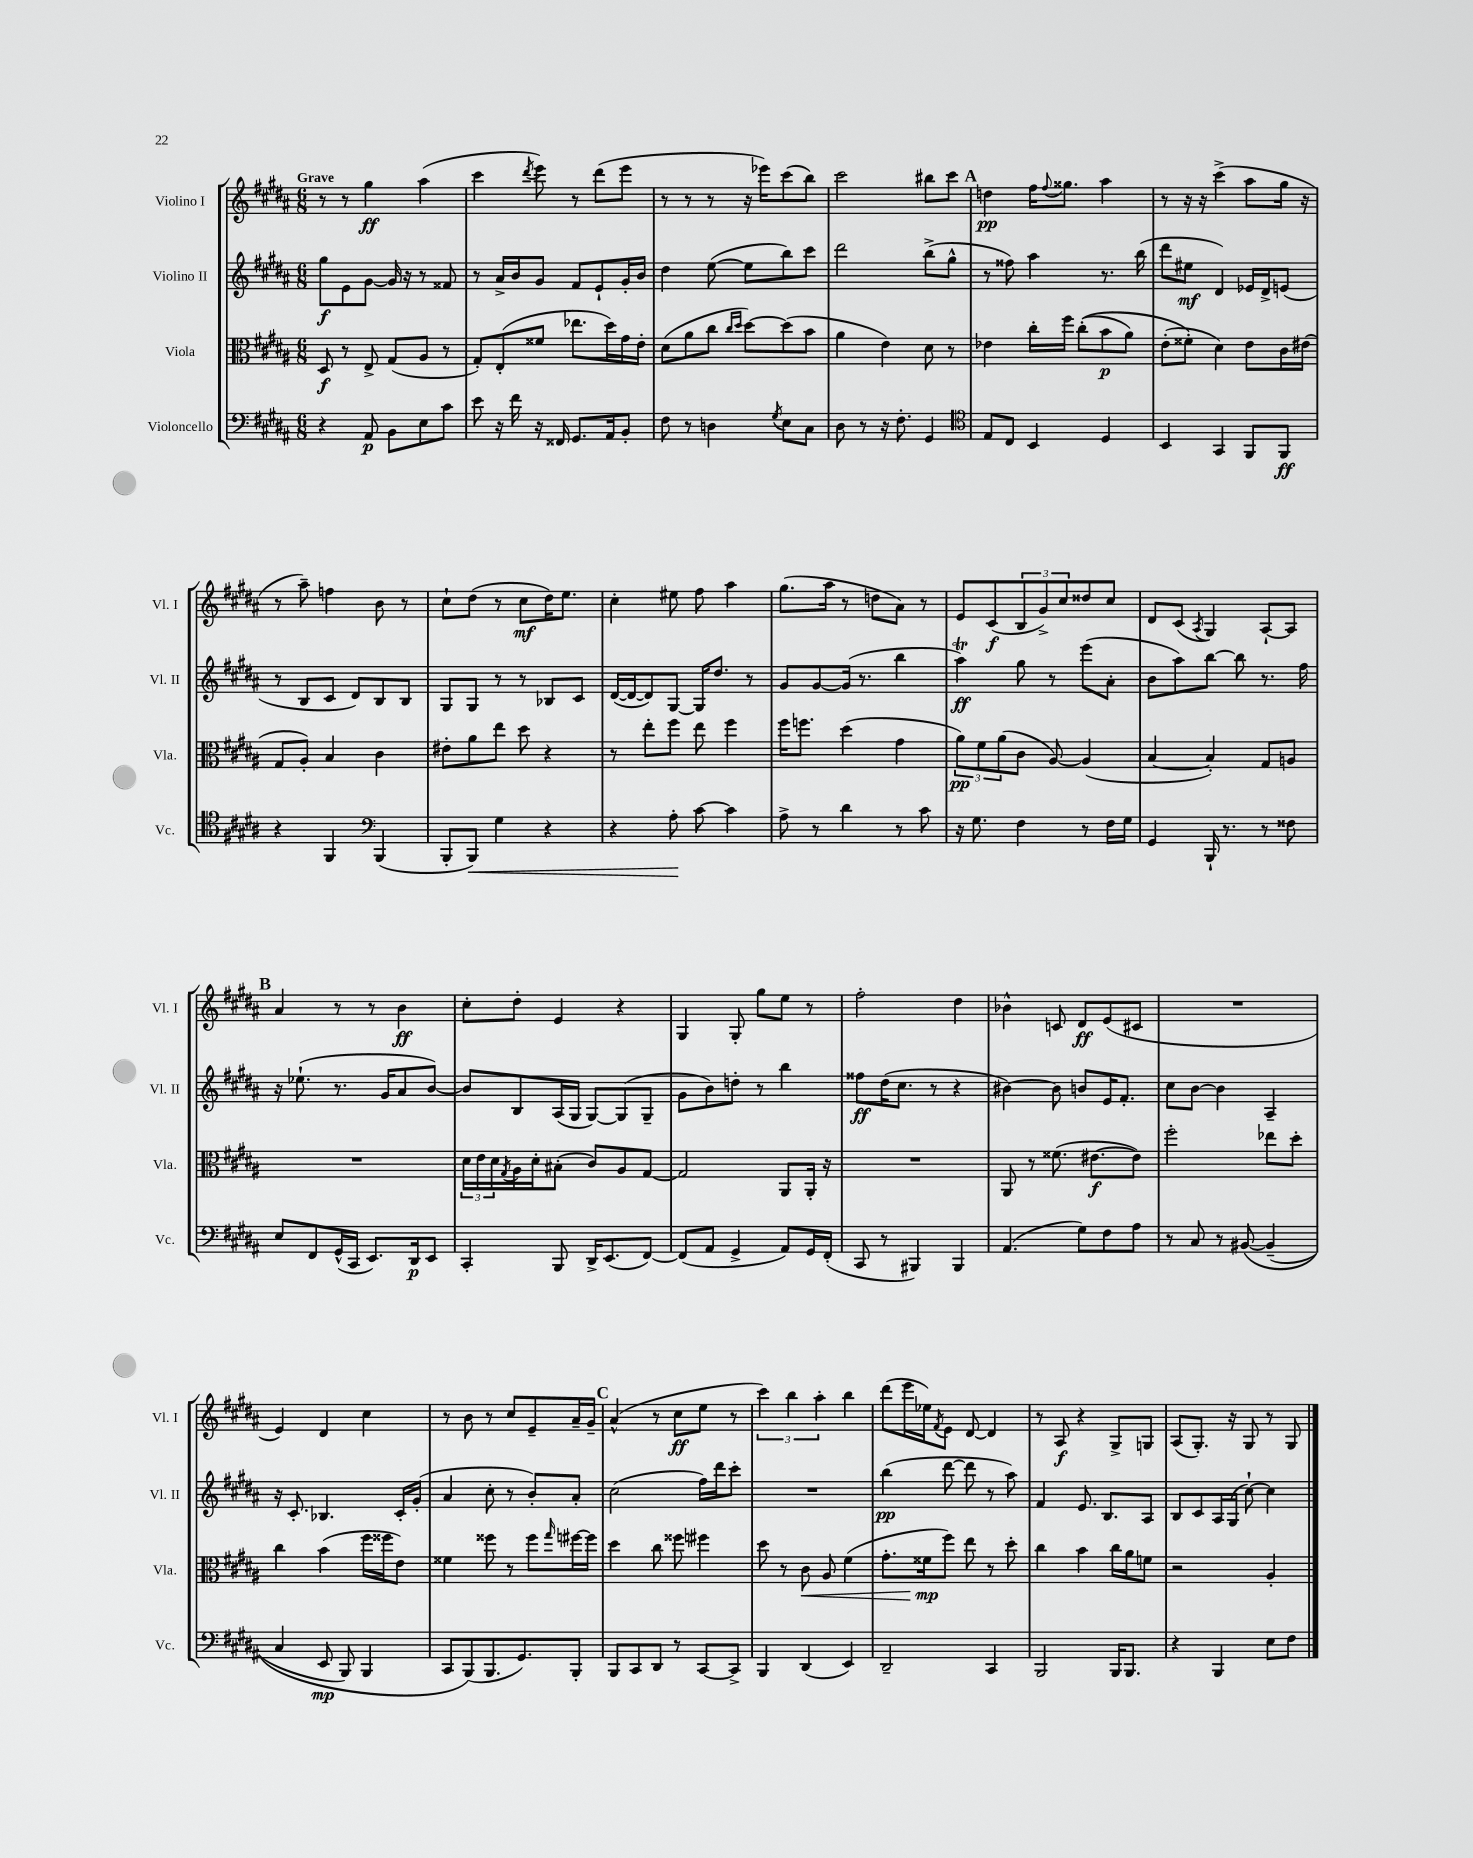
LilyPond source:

<<
\new StaffGroup <<
\new Staff = "s0" \with { instrumentName = "Violino I" shortInstrumentName = "Vl. I" } {
    \clef treble \key b \major \numericTimeSignature \time 6/8 \tempo "Grave"
    r8 r8 gis''4\ff ais''4( |
    cis'''4 \acciaccatura { dis'''8 } e'''8) r8 dis'''8( e'''8 |
    r8 r8 r8 r16 ees'''16) cis'''8( b''8) |
    cis'''2 bis''8 cis'''8 |
    \mark \markup { \bold "A" } d''4\pp fis''16 \appoggiatura { fis''8 } gisis''8. ais''4 |
    r8 r16 r16 cis'''4->( ais''8 gis''16 r16 |
    r8 ais''8--) f''4 b'8 r8 |
    cis''8-! dis''8( r8 cis''8\mf dis''16) e''8. |
    cis''4-. eis''8 fis''8 ais''4 |
    gis''8.( ais''16 r8 d''8 ais'8) r8 |
    e'8 cis'8\f( \tuplet 3/2 { b8 gis'8->) cis''8 } disis''8 cis''8 |
    dis'8 cis'8( \acciaccatura { ais8 } gis4) ais8~-! ais8 |
    \mark \markup { \bold "B" } ais'4 r8 r8 b'4\ff |
    cis''8-. dis''8-. e'4 r4 |
    gis4 gis8-. gis''8 e''8 r8 |
    fis''2-. dis''4 |
    bes'4-^ c'8 dis'8\ff e'8( cis'8 |
    R2. |
    e'4) dis'4 cis''4 |
    r8 b'8 r8 cis''8 e'8-- ais'16-- gis'16-- |
    \mark \markup { \bold "C" } ais'4-^( r8 cis''8\ff e''8 r8 |
    \tuplet 3/2 { cis'''4) b''4 ais''4-. } b''4 |
    dis'''8( e'''16 ees''16) \acciaccatura { fis'8 } e'8 dis'8~ dis'4 |
    r8 ais8\f r4 gis8-> g8 |
    ais8( gis8.-.) r16 gis8 r8 gis8 \bar "|." |
}
\new Staff = "s1" \with { instrumentName = "Violino II" shortInstrumentName = "Vl. II" } {
    \clef treble \key b \major \numericTimeSignature \time 6/8
    gis''8\f e'8 gis'8~ gis'16 r16 r8 fisis'8 |
    r8 ais'16-> b'16 gis'8 fis'8 e'8-! gis'16-. b'16 |
    dis''4 e''8~( e''8 b''8) cis'''8 |
    dis'''2 b''8->( gis''8-^ |
    \mark \markup { \bold "A" } r8 fisis''8) ais''4 r8. b''16( |
    dis'''8 eis''8\mf dis'4) ees'16 dis'16-> e'8( |
    r8 b8 cis'8 dis'8) b8 b8 |
    gis8 gis8 r8 r8 bes8 cis'8 |
    dis'16~( dis'16~ dis'8) gis8~ gis16 dis''8. r8 |
    gis'8 gis'8~ gis'16( r8. b''4 |
    ais''4\trill\ff) gis''8 r8 e'''8( ais'8-. |
    b'8 ais''8) b''8~ b''8 r8. fis''16 |
    \mark \markup { \bold "B" } r16 ees''8.-!( r8. gis'16 ais'8 b'8~) |
    b'8 b8 ais16( gis16 gis8~) gis8( gis8-- |
    gis'8 b'8) d''8-. r8 b''4 |
    fisis''8\ff dis''16( cis''8. r8 r4 |
    bis'4~) bis'8 b'8 e'16 fis'8.-. |
    cis''8 b'8~ b'4 ais4-- |
    r16 cis'8.-. bes4. cis'16-. gis'16-.( |
    ais'4 cis''8-. r8 b'8-.) ais'8-. |
    \mark \markup { \bold "C" } cis''2( fis''16) dis'''16 cis'''8-. |
    R2. |
    b''4\pp( dis'''8~ dis'''8 r8 ais''8) |
    fis'4 e'8. b8. ais8 |
    b8 cis'8 ais16 gis16( cis''8~-!) cis''4 \bar "|." |
}
\new Staff = "s2" \with { instrumentName = "Viola" shortInstrumentName = "Vla." } {
    \clef alto \key b \major \numericTimeSignature \time 6/8
    dis8\f r8 e8-> gis8( ais8 r8 |
    gis8-.) e8-.( fisis'8 ees''8. dis''16) gis'16 e'16-. |
    dis'8( ais'8 cis''8 \grace { cis''16 dis''16 } dis''8~) dis''8( b'8 |
    ais'4 e'4) dis'8 r8 |
    \mark \markup { \bold "A" } ees'4 cis''16-. fis''16 cis''8-.(\( b'8\p ais'8) |
    e'8-.( fisis'8-.\) dis'4) e'8 cis'16 eis'16( |
    gis8 ais8-.) b4 cis'4 |
    eis'8-. ais'8 e''8 dis''8 r4 |
    r8 e''8-. fis''8 e''8 fis''4 |
    fis''16 f''8. dis''4( gis'4 |
    \tuplet 3/2 { ais'8\pp) fis'8 ais'8( } cis'8 ais8~) ais4( |
    b4~ b4-.) gis8 a8 |
    \mark \markup { \bold "B" } R2. |
    \tuplet 3/2 { dis'16 e'16 dis'16 } \acciaccatura { gis8 } ais16 dis'16-. bis8-.( cis'8) ais8 gis8~ |
    gis2 ais,8 ais,16-. r16 |
    R2. |
    ais,8 r8 fisis'8.( eis'8.~\f eis'8) |
    fis''2-. ees''8 dis''8-. |
    cis''4 b'4( fis''16 fisis''16 e'8) |
    fisis'4 fisis''8 r8 fisis''8 \grace { gis''16 } fis''16~ fis''16 |
    \mark \markup { \bold "C" } dis''4 cis''8 fisis''8 fis''4 |
    dis''8 r8 cis'8\< ais8 fis'4( |
    gis'8.-. fisis'16\mp\! fis''8) e''8 r8 dis''8-. |
    cis''4 b'4 cis''16 ais'16 f'8 |
    r2 ais4-. \bar "|." |
}
\new Staff = "s3" \with { instrumentName = "Violoncello" shortInstrumentName = "Vc." } {
    \clef bass \key b \major \numericTimeSignature \time 6/8
    r4 ais,8\p b,8 e8 cis'8 |
    e'8 r16 fis'16 r16 fisis,16 gis,8. ais,16 b,8-. |
    fis8 r8 d4 \acciaccatura { gis8 } e8 cis8 |
    dis8 r8 r16 fis8.-. gis,4 |
    \mark \markup { \bold "A" } \clef tenor e8 cis8 b,4 dis4 |
    b,4 gis,4 fis,8 fis,8\ff |
    r4 fis,4 \clef bass b,,4( |
    b,,8-. b,,8\<) gis4 r4 |
    r4 ais8-.\! cis'8~ cis'4 |
    ais8-> r8 dis'4 r8 cis'8 |
    r16 gis8. fis4 r8 fis16 gis16 |
    gis,4 b,,16-! r8. r8 fisis8 |
    \mark \markup { \bold "B" } e8 fis,8 gis,16-^( cis,16 e,8.) dis,16\p e,8 |
    cis,4-. b,,8 dis,16-> e,8.( fis,8~) |
    fis,8( ais,8 gis,4-> ais,8) gis,16 fis,16-.( |
    cis,8 r8 bis,,4) bis,,4 |
    ais,4.( gis8) fis8 ais8 |
    r8 cis8 r8 bis,8~\( bis,4--( |
    cis4 e,8\mp b,,8) b,,4 |
    cis,8 b,,8(\) b,,8. gis,8.) b,,8-. |
    \mark \markup { \bold "C" } b,,8 cis,8 dis,8 r8 cis,8~ cis,8-> |
    b,,4 dis,4( e,4) |
    dis,2-- cis,4 |
    b,,2 b,,16 b,,8. |
    r4 b,,4 e8 fis8 \bar "|." |
}
>>
>>
\layout { \context { \Score \remove "Bar_number_engraver" } }
